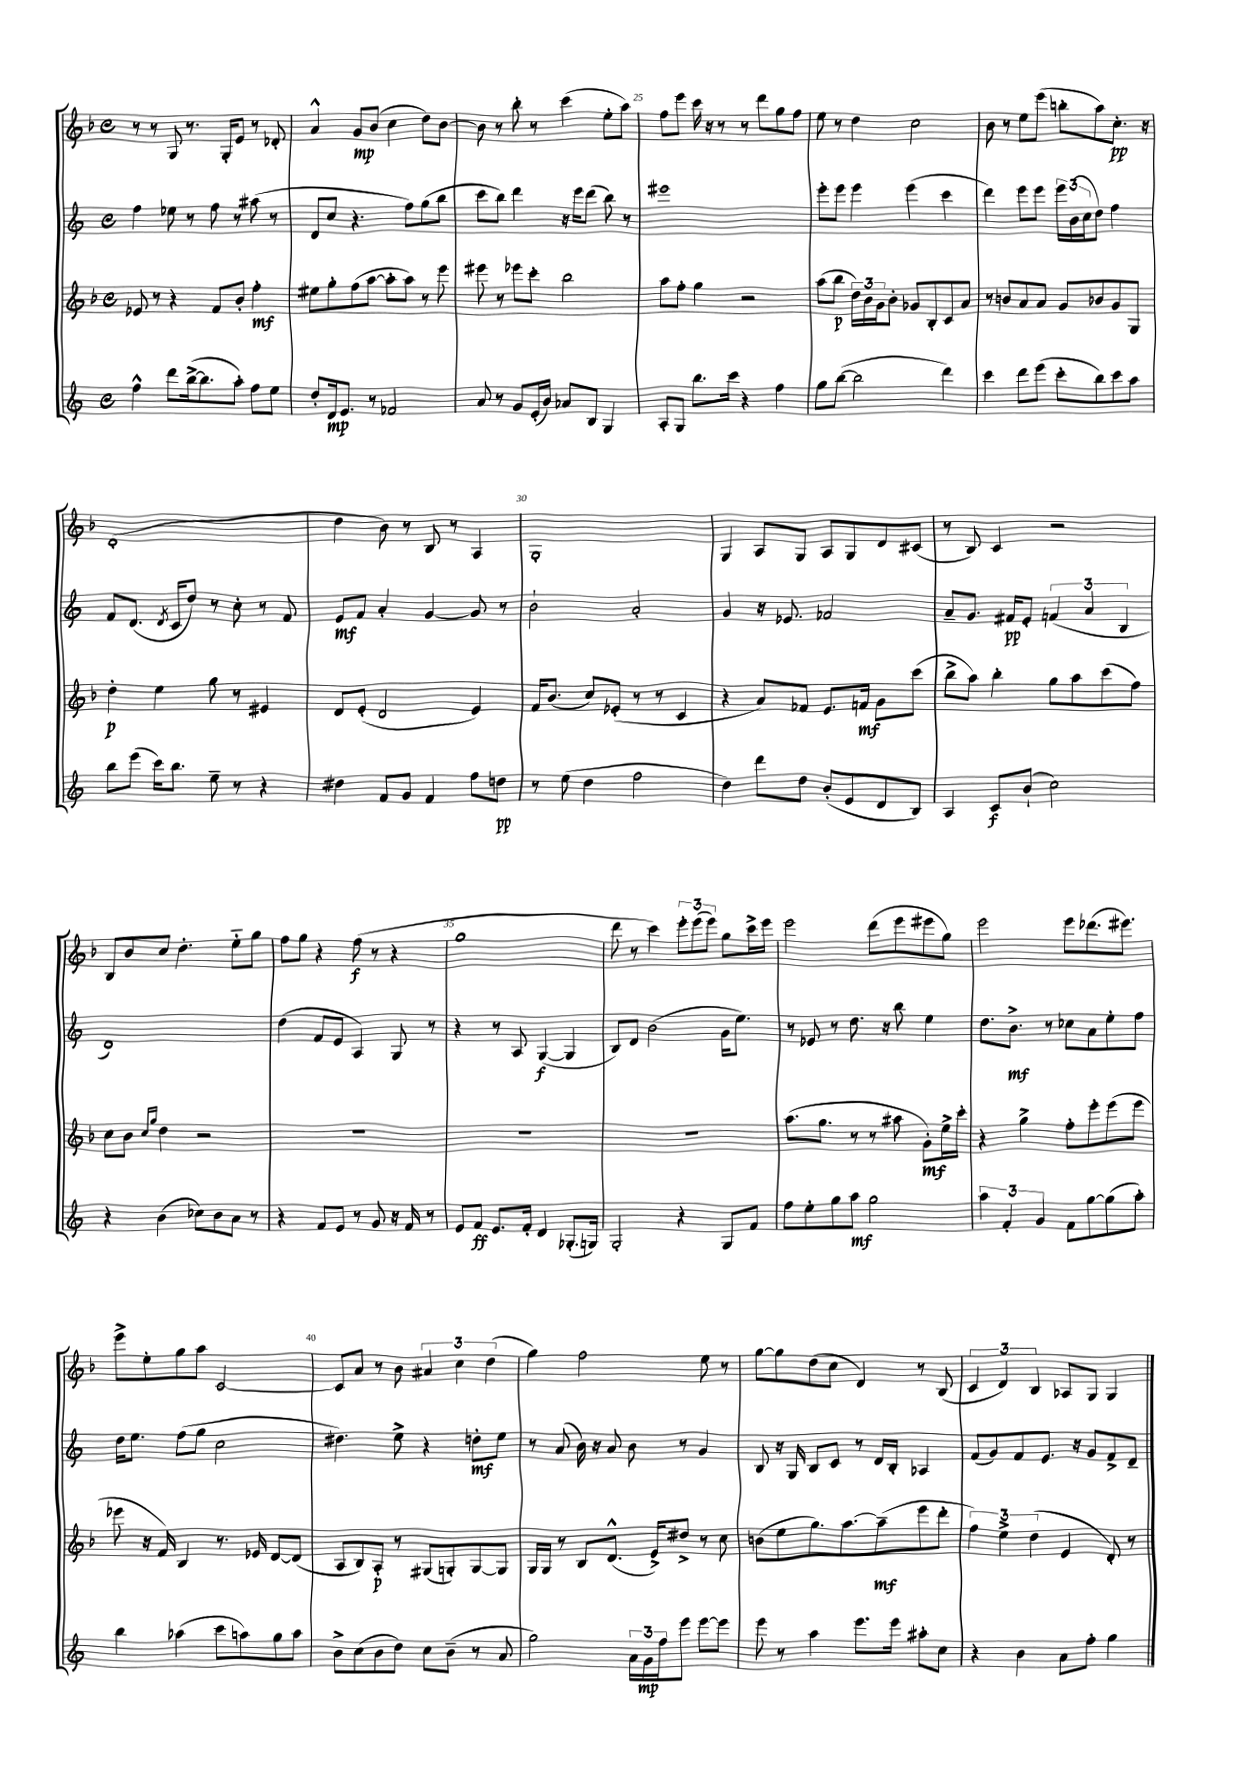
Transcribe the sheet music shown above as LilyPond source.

<<
\new StaffGroup <<
\new Staff = "s0" {
    \clef treble \key f \major \defaultTimeSignature \time 4/4
    r8 r8 g8 r8. g16-. e'8 r8 des'8-. |
    a'4-^ g'8\mp bes'8( c''4 d''8) bes'8~ |
    bes'8 r8 bes''8-. r8 c'''4( e''8-. a''8) |
    f''8 e'''8 c'''16 r16 r8 r8 d'''8 g''8 f''8 |
    e''8 r8 d''4 c''2 |
    bes'8 r8 e''8 e'''8( b''8-. a''8) c''8.-.\pp r16 |
    d'1-.( |
    d''4 bes'8) r8 bes8 r8 a4 |
    g1-. |
    g4 a8 g8 a8 g8 d'8 cis'8( |
    r8 bes8) c'4 r2 |
    bes8 bes'8 c''8 d''4.-. e''8-_ g''8 |
    f''8 g''8 r4 f''8\f( r8 r4 |
    g''1 |
    d'''8 r8 c'''4) \tuplet 3/2 { e'''8-. e'''8( e'''8) } g''8 c'''16-> e'''16 |
    e'''2 d'''8( e'''8 eis'''8 g''8) |
    e'''2 e'''8 des'''8.( eis'''8.) |
    e'''8-> e''8-. g''8 a''8 c'2~ |
    c'8 a'8 r8 bes'8 \tuplet 3/2 { ais'4 c''4 d''4( } |
    g''4) f''2 e''8 r8 |
    g''8~ g''8 d''8( c''8 d'4) r8 bes8( |
    \tuplet 3/2 { c'4 d'4) bes4 } aes8 g8 g4 \bar "|." |
}
\new Staff = "s1" {
    \clef treble \key c \major \defaultTimeSignature \time 4/4
    f''4 ees''8 r8 f''8 r8 ais''8( r8 |
    d'8 c''8 r4. f''8) g''8( b''8 |
    c'''8 b''8) d'''4 r16 e'''16 d'''8( b''8) r8 |
    eis'''1 |
    e'''8-. e'''8 e'''4 e'''4( c'''4 |
    d'''4) e'''8 e'''8 \tuplet 3/2 { e'''16 b'16( c''16 } d''8) f''4 |
    f'8 d'8.( \acciaccatura { d'8 } c'16 d''8) r8 c''8-. r8 f'8 |
    e'8\mf f'8 a'4-. g'4~ g'8 r8 |
    b'2-! a'2-. |
    g'4 r16 ees'8. fes'2 |
    a'8-- g'8. fis'16\pp e'8-. \tuplet 3/2 { f'4( a'4 b4 } |
    d'1) |
    d''4( f'8 e'8 a4) g8 r8 |
    r4 r8 a8 g4~\f( g4 |
    b8) d'8 b'2( g'16 e''8.) |
    r8 ees'8 r8 d''8. r16 b''8 e''4 |
    d''8. b'8.->\mf r8 ces''8 a'8 e''8-. f''8 |
    d''16 e''8. f''8( g''8 c''2 |
    dis''4.) e''8-> r4 d''8-.\mf e''8 |
    r8 a'8( b'16) r16 a'8 b'8 r8 g'4 |
    b8 r16 g16 b8 c'8 r8 d'16 b16-. aes4 |
    f'8( g'8) f'8 e'8. r16 g'8 f'8-> d'8-- \bar "|." |
}
\new Staff = "s2" {
    \clef treble \key f \major \defaultTimeSignature \time 4/4
    ees'8 r8 r4 f'8 bes'8-. f''4-.\mf |
    eis''8 g''8-. f''8( a''8~ a''8-. a''8) r8 e'''8 |
    eis'''8 r8 ees'''8 c'''8-. bes''2 |
    a''8 f''8-. g''4 r2 |
    a''8( bes''8\p \tuplet 3/2 { d''16) bes'16 g'16 } bes'8-. ges'8 bes8-. c'8 a'8 |
    r8 b'8 a'8 a'8 g'8 bes'8 g'8 g8 |
    d''4-.\p e''4 g''8 r8 eis'4 |
    d'8 e'8-.( d'2 e'4) |
    f'16 bes'8.( c''8) ees'8-.( r8 r8 c'4 |
    r4 a'8) fes'8 e'8. f'16\mf g'8 c'''8( |
    bes''8-> a''8) bes''4-. g''8 a''8 c'''8( f''8) |
    c''8 bes'8 \grace { c''16 g''16 } d''4 r2 |
    R1 |
    R1 |
    R1 |
    a''8.( g''8. r8 r8 ais''8 g'8-.\mf) e''16-> c'''16-. |
    r4 g''4-> f''8-. e'''8-. e'''8( e'''8 |
    ees'''8 r16 f'16) bes4 r8. ees'16 d'8~ d'8( |
    a8 bes8) a8-.\p r8 gis8( g8-.) g8~ g8 |
    g16 g16 r8 bes8 d'8.-^( e'16->) dis''8-> r8 c''8 |
    b'8( e''8 g''8.) a''8.~ a''8--\mf( e'''8 d'''8-. |
    \tuplet 3/2 { f''4) e''4-> d''4( } e'4 d'8-.) r8 \bar "|." |
}
\new Staff = "s3" {
    \clef treble \key c \major \defaultTimeSignature \time 4/4
    f''4-^ d'''8 b''16~->( b''8. a''8-.) f''8 e''8 |
    d''8-. d'16\mp e'8. r8 fes'2 |
    a'8 r8 g'8 e'16-.( b'16) aes'8 b8 g4 |
    a8-. g8 b''8. c'''16 r4 f''4 |
    g''8 b''8~( b''2 d'''4) |
    c'''4 d'''8 e'''8( c'''8-. b''8) c'''8 a''8 |
    b''8 e'''8( c'''16) b''8. e''8-- r8 r4 |
    dis''4 f'8 g'8 f'4 f''8 d''8\pp |
    r8 e''8( d''4 f''2 |
    d''4) d'''8 d''8 b'8-.( e'8 d'8 b8) |
    a4 c'8\f b'8-!( c''2) |
    r4 b'4( ces''8) b'8 a'8 r8 |
    r4 f'8 e'8 r8 g'8 r16 f'16 r8 |
    e'8 f'8\ff e'8. f'16-. d'4 ges8.-.( g16) |
    g2-. r4 g8 f'8 |
    f''8 e''8-. g''8 a''8\mf g''2 |
    \tuplet 3/2 { a''4 f'4-. g'4 } f'8 g''8~ g''8( a''8-.) |
    b''4 aes''4( c'''8 a''8) g''8 a''8 |
    b'8-> c''8( b'8 d''8) c''8 b'8--( r8 a'8 |
    g''2) \tuplet 3/2 { a'16 g'16\mp f''16 } e'''8 e'''8~ e'''8 |
    e'''8 r8 a''4 e'''8. e'''16 ais''8-. c''8 |
    r4 b'4 a'8 f''8-. g''4 \bar "|." |
}
>>
>>
\layout { \context { \Score currentBarNumber = #22 \override BarNumber.break-visibility = ##(#f #t #t) barNumberVisibility = #(every-nth-bar-number-visible 5) } }
